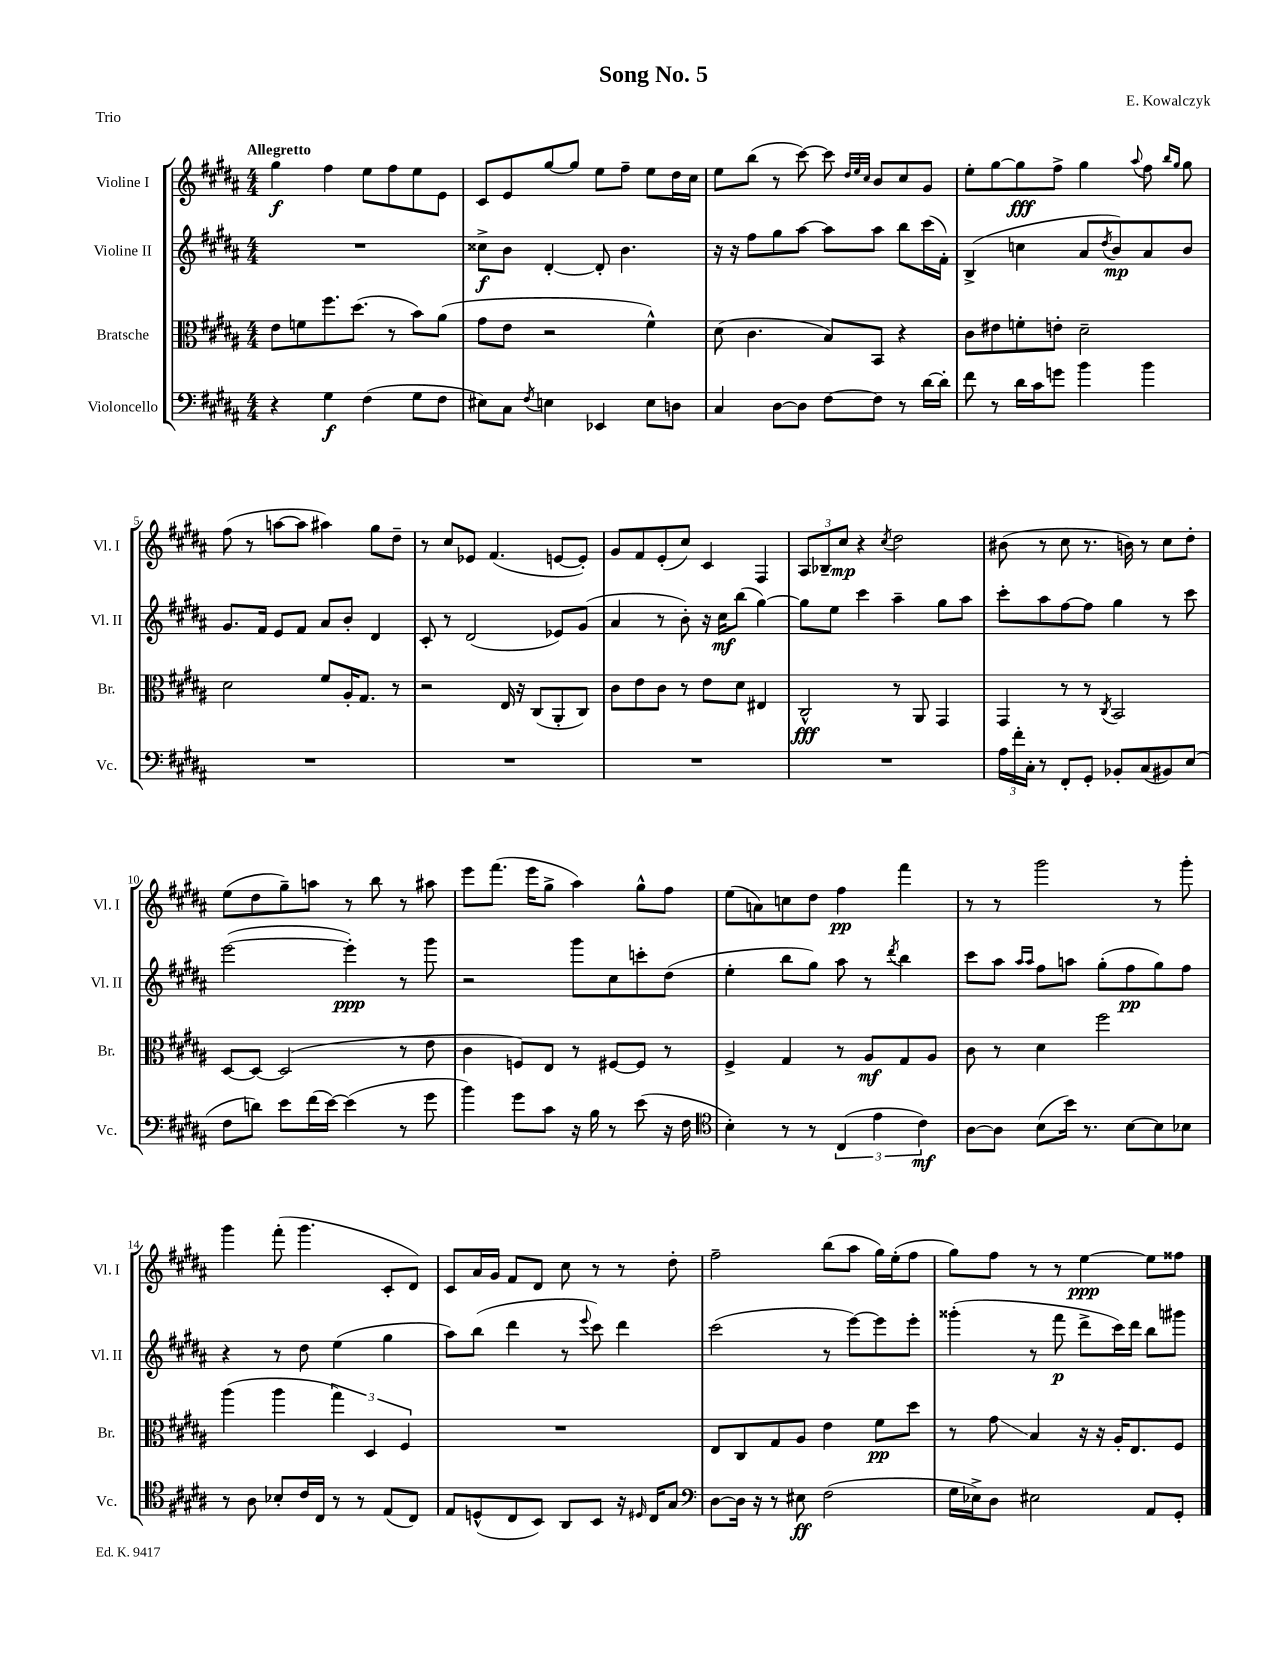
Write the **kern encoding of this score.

**kern	**kern	**kern	**kern
*staff4	*staff3	*staff2	*staff1
*clefF4	*clefC3	*clefG2	*clefG2
*k[f#c#g#d#a#]	*k[f#c#g#d#a#]	*k[f#c#g#d#a#]	*k[f#c#g#d#a#]
*M4/4	*M4/4	*M4/4	*M4/4
4r	8e	1r	4gg#
.	8f	.	.
4G#	8.ff#	.	4ff#
.	(8.dd#	.	.
(4F#	.	.	8ee
.	8r	.	8ff#
8G#	8b)	.	8ee
8F#	(8a#	.	8e
=	=	=	=
8E#)	8g#	8cc##^	8c#
8C#	8e	8b	8e
8qF#	.	.	.
4E	2r	[4d#'	[8gg#
.	.	.	8gg#]
4EE-	.	8d#']	8ee
.	.	4.b	8ff#~
8E	4f#^^)	.	8ee
8D	.	.	16dd#
.	.	.	16cc#
=	=	=	=
4C#	(8d#	16r	8ee
.	.	16r	.
.	4.c#	8ff#	(8bb
[8D#	.	8gg#	8r
8D#]	.	[8aa#	[8ccc#)
[8F#	8B)	8aa#]	8ccc#]
.	.	.	32qqdd#
.	.	.	32qqee
.	.	.	32qqcc#
8F#]	8BB	8aa#	8b
8r	4r	8bb	8cc#
[16d#	.	(16ccc#	8g#
16d#']	.	16f#')	.
=	=	=	=
8f#	8c#	(4B^	8ee'
8r	8e#	.	[8gg#
16d#	8f'	4cc	8gg#]
16c#	.	.	.
8g	8e'	.	8ff#^
4b	2d#~	8a#	4gg#
.	.	8qdd#	.
.	.	8b)	.
.	.	.	8qqaa#
4b	.	8a#	8ff#
.	.	.	16qqbb
.	.	.	16qqgg#
.	.	8b	8gg#
=	=	=	=
1r	2d#	8.g#	(8ff#
.	.	.	8r
.	.	16f#	.
.	.	8e	[8aa
.	.	8f#	8aa]
.	8f#	8a#	4aa#)
.	16A#'	8b'	.
.	8.G#	.	.
.	.	4d#	8gg#
.	8r	.	8dd#~
=	=	=	=
1r	2r	8c#'	8r
.	.	8r	8cc#
.	.	(2d#	8e-
.	.	.	(4.f#
.	16E	.	.
.	16r	.	.
.	(8C#	.	.
.	8AA#'	8e-)	[8e
.	8C#)	(8g#	8e'])
=	=	=	=
1r	8c#	4a#	8g#
.	8e	.	8f#
.	8c#	8r	(8e'
.	8r	8b')	8cc#)
.	8e	16r	4c#
.	.	16cc#	.
.	8d#	(8bb	.
.	4E#	[4gg#)	4F#
=	=	=	=
1r	2C#^^	8gg#]	12A#
.	.	.	12B-~
.	.	8ee	.
.	.	.	12cc#
.	.	4ccc#	4r
.	.	.	8qcc#
.	8r	4aa#~	2dd#
.	8AA#	.	.
.	4GG#	8gg#	.
.	.	8aa#	.
=	=	=	=
24A#	4GG#	8ccc#'	(8b#
24f#'	.	.	.
24C#'	.	.	.
8r	.	8aa#	8r
8FF#'	8r	[8ff#	8cc#
8GG#'	8r	8ff#]	8.r
.	8qC#	.	.
8BB-'	2BB	4gg#	.
.	.	.	16b)
(8C#	.	.	8r
8BB#)	.	8r	8cc#
(8E	.	8ccc#	8dd#'
=	=	=	=
8F#	[8D#	([2eee	(8ee
8d)	8D#_	.	8dd#
8e	(2D#]	.	8gg#~)
(16f#	.	.	8aa
[16e)	.	.	.
(4e]	.	4eee'])	8r
.	.	.	8bb
8r	8r	8r	8r
8g#	8e	8ggg#	8aa#
=	=	=	=
4b)	4c#	2r	8eee
.	.	.	(8.fff#
8g#	8F)	.	.
.	.	.	16eee
8c#	8E	.	8gg#^
16r	8r	8ggg#	4aa#)
16B	.	.	.
8r	[8F#	8cc#	.
(8e	8F#]	8ccc'	8gg#^^
16r	8r	(8dd#	8ff#
16F#	.	.	.
=	=	=	=
*clefC4	*	*	*
4B')	4F#^	4ee'	(8ee
.	.	.	8a)
8r	4G#	8bb	8cc
8r	.	8gg#)	8dd#
(6C#	8r	8aa#	4ff#
.	8A#	8r	.
6e	.	.	.
.	.	8qddd#	.
.	8G#	4bb	4fff#
6c#)	.	.	.
.	8A#	.	.
=	=	=	=
[8A#	8c#	8ccc#	8r
8A#]	8r	8aa#	8r
.	.	16qqaa#	.
.	.	16qqaa#	.
(8B	4d#	8ff#	2ggg#
16b)	.	8aa	.
8.r	.	.	.
.	2ff#	(8gg#'	.
[8B	.	8ff#	.
8B]	.	8gg#)	8r
8B-	.	8ff#	8ggg#'
=	=	=	=
8r	(4aa#	4r	4ggg#
8A#	.	.	.
8B-'	4aa#	8r	(8fff#'
16c#	.	8dd#	4.ggg#
16C#	.	.	.
8r	6gg#)	(4ee	.
8r	.	.	.
.	6D#	.	.
(8E	.	4gg#	8c#'
.	6F#	.	.
8C#)	.	.	8d#)
=	=	=	=
8E	1r	8aa#)	8c#
(8D^^	.	(8bb	16a#
.	.	.	16g#
8C#	.	4ddd#	8f#
8BB)	.	.	8d#
8AA#	.	8r	8cc#
.	.	8qqeee	.
8BB	.	8ccc#)	8r
16r	.	4ddd#	8r
16qqD#	.	.	.
16C#	.	.	.
8G#	.	.	8dd#'
=	=	=	=
*clefF4	*	*	*
[8D#	8E	(2ccc#	2ff#~
16D#]	8C#	.	.
16r	.	.	.
8r	8G#	.	.
8E#	8A#	.	.
(2F#	4e	8r	(8bb
.	.	[8eee)	8aa#
.	8f#	8eee]	16gg#)
.	.	.	(16ee'
.	8dd#	8eee'	8ff#
=	=	=	=
16G#	8r	(4ggg##'	8gg#)
16E-^)	.	.	.
8D#	8g#	.	8ff#
2E#	4B	8r	8r
.	.	8fff#	8r
.	16r	8ddd#^	[4ee
.	16r	.	.
.	16A#'	16ccc#)	.
.	8.E	16ddd#	.
8AA#	.	8bb	8ee]
8GG#'	8F#	8ggg#	8ff##
==	==	==	==
*-	*-	*-	*-
